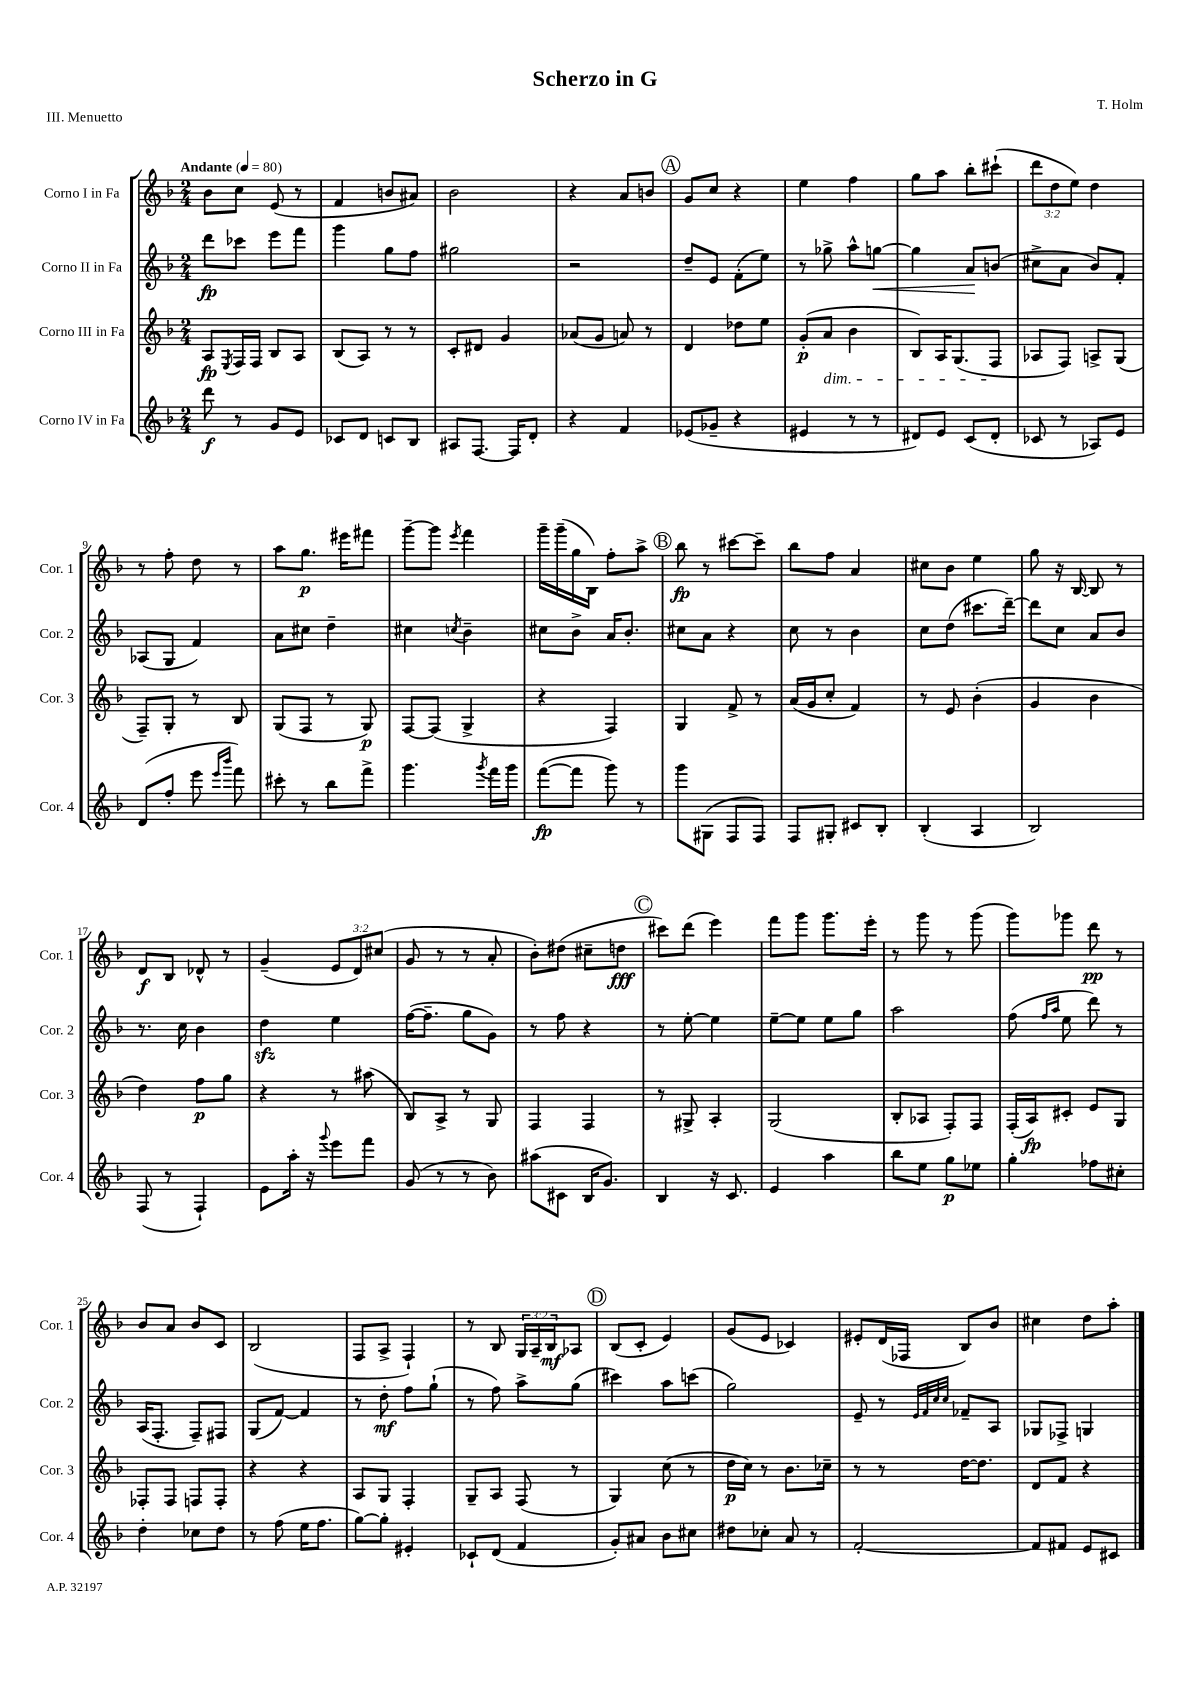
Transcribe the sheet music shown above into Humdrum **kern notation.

**kern	**kern	**kern	**kern
*staff4	*staff3	*staff2	*staff1
*clefG2	*clefG2	*clefG2	*clefG2
*k[b-]	*k[b-]	*k[b-]	*k[b-]
*M2/4	*M2/4	*M2/4	*M2/4
*MM80	*MM80	*MM80	*MM80
8ddd\	8A/L	8ddd\L	8b-\L
.	8qE/	.	.
8r	16F/L	8ccc-\J	8cc\J
.	16F/JJ	.	.
8g/L	8B-/L	8eee\L	(8e/
8e/J	8A/J	8fff\J	8r
=	=	=	=
8c-/L	(8B-/L	4ggg\	4f/
8d/J	8A/J)	.	.
8c/L	8r	8gg\L	8b/L
8B-/J	8r	8ff\J	8a#/J)
=	=	=	=
8A#/L	8c'/L	2gg#\	2b-\
[8.F/J	8d#/J	.	.
.	4g/	.	.
16F/]LK	.	.	.
8d'/J	.	.	.
=	=	=	=
4r	(8a-/L	2r	4r
.	8g/J	.	.
4f/	8a/)	.	8a/L
.	8r	.	8b/J
=	=	=	=
(8e-/L	4d/	8dd~/L	8g/L
8g-~/J	.	8e/J	8cc/J
4r	8dd-\L	(8f'\L	4r
.	8ee\J	8ee\J)	.
=	=	=	=
4e#/	(8g'/L	8r	4ee\
.	8a/J	8gg-^\	.
8r	4b-\	8aa^^\L	4ff\
8r	.	[8gg\J	.
=	=	=	=
8d#/L)	8B-/L)	4gg\]	8gg\L
8e/J	16A/K	.	8aa\J
.	(8.G/	.	.
(8c/L	.	8a/L	8bb-'\L
8d#'/J	8F/J	(8b/J	(8ccc#`\J
=	=	=	=
8c-/	8A-/L	8cc#^\L	12ddd\L
.	.	.	12dd\
8r	8F/J)	8a\J	.
.	.	.	12ee\J)
8A-/L)	8A^/L	8b-/L)	4dd\
8e/J	(8G/J	8f'/J	.
=	=	=	=
(8d/L	8F~/L)	(8A-/L	8r
8ff'/J	8G'/J	8G/J	8ff'\
8eee\	8r	4f/)	8dd\
16qqeee/LL	.	.	.
16qqbbb-/JJ	.	.	.
8fff\)	8B-/	.	8r
=	=	=	=
8ccc#'\	(8G/L	8a\L	8aa\L
8r	8F/J	8cc#\J	8.gg\J
8bb-\L	8r	4dd~\	.
.	.	.	16eee#\LK
8fff^\J	8G/)	.	8fff#\J
=	=	=	=
4.ggg\	[8F/L	4cc#\	[8ggg~\L
.	(8F/]J	.	8ggg\]J
.	.	8qcc/	8qeee/
.	4G^/	4b-~\	4fff\
8qggg/	.	.	.
16fff\LL	.	.	.
16ggg\JJ	.	.	.
=	=	=	=
([8fff\L	4r	8cc#\L	16ggg~\LL
.	.	.	(16ggg~\
8fff\]J	.	8b-^\J	16gg\
.	.	.	16B-\JJ)
8ggg\)	4F/)	16a/LK	8ff'\L
.	.	8.b-'/J	.
8r	.	.	8aa^\J
=	=	=	=
8ggg\L	4G/	8cc#\L	8bb-\
(8G#\J	.	8a\J	8r
8F/L	8f^/	4r	[8ccc#\L
8F/J)	8r	.	8ccc#~\]J
=	=	=	=
8F/L	(16a/LL	8cc\	8bb-\L
.	16g/J	.	.
8G#'/J	8cc'/J	8r	8ff\J
8c#/L	4f/)	4b-\	4a/
8B-'/J	.	.	.
=	=	=	=
(4B-'/	8r	8cc\L	8cc#\L
.	8e/	(8dd\J	8b-\J
4A/	(4b-'\	8.ccc#\L	4ee\
.	.	[16ddd~\Jk)	.
=	=	=	=
2B-/)	4g/	8ddd\]L	8gg\
.	.	8cc\J	16r
.	.	.	[16B-/
.	4b-\	8a/L	8B-/]
.	.	8b-/J	8r
=	=	=	=
(8F/	4dd\)	8.r	8d/L
8r	.	.	8B-/J
.	.	16cc\	.
4F`/)	8ff\L	4b-\	8d-^^/
.	8gg\J	.	8r
=	=	=	=
8e\L	4r	4dd\	(4g~/
16aa'\Jk	.	.	.
16r	.	.	.
8qqggg/	.	.	.
8eee\L	8r	4ee\	12e/L
.	.	.	12d/)
8fff\J	(8aa#\	.	.
.	.	.	(12cc#/J
=	=	=	=
(8g/	8B-/L)	([16ff\LK	8g/
.	.	8.ff~\]J	.
8r	8A^/J	.	8r
8r	8r	8gg\L	8r
8b-\)	8G/	8g\J)	8a'/
=	=	=	=
(8aa#\L	4F/	8r	8b-'\L)
8c#\J	.	8ff\	(8dd#\J
16B-/LK	4F/	4r	8cc#~\L
8.g/J)	.	.	.
.	.	.	8dd\J
=	=	=	=
4B-/	8r	8r	8ccc#\L)
.	8G#^/	[8ee'\	(8ddd\J
16r	4A'/	4ee\]	4eee\)
8.c/	.	.	.
=	=	=	=
4e/	(2G/	[8ee~\L	8fff\L
.	.	8ee\]J	8ggg\J
4aa\	.	8ee\L	8.ggg\L
.	.	8gg\J	.
.	.	.	16eee'\Jk
=	=	=	=
8bb-\L	8B-'/L	2aa\	8r
8ee\J	8A-/J	.	8ggg\
8gg\L	8F'/L)	.	8r
8ee-\J	8F/J	.	(8ggg\
=	=	=	=
4gg'\	(16F'/LL	(8ff\	8ggg\L)
.	16A/J)	.	.
.	.	16qqff/LL	.
.	.	16qqaa/JJ	.
.	8c#'/J	8ee\	8ggg-\J
8ff-\L	8e/L	8ddd\)	8ddd\
8cc#'\J	8G/J	8r	8r
=	=	=	=
4dd'\	8F-'/L	(16A/LK	8b-/L
.	.	8.F'/J	.
.	8F-/J	.	8a/J
8cc-\L	8F/L	8F~/L)	8b-/L
8dd\J	8F'/J	8F#/J	8c/J
=	=	=	=
8r	4r	(8G/L	(2B-/
(8ff\	.	[8f/J)	.
16ee\LK	4r	4f/]	.
8.ff\J	.	.	.
=	=	=	=
[8gg\L)	8A/L	8r	8F/L
8gg'\]J	8G/J	8dd'\	8A^/J
4e#'/	4F'/	8ff\L	4F`/)
.	.	(8gg`\J	.
=	=	=	=
8c-`/L	8G~/L	8r	8r
(8d/J	8A/J	8ff\)	8B-/
4f/	(8F/	8aa^\L	24G/LL
.	.	.	24A~/
.	.	.	24B-/J
.	8r	(8gg\J	8A-/J
=	=	=	=
8g'/L)	4G/)	4ccc#\)	(8B-/L
8a#/J	.	.	8c'/J
8b-\L	(8cc\	8aa\L	4e/)
8cc#\J	8r	(8ccc\J	.
=	=	=	=
8dd#\L	16dd\LL	2gg\)	(8g/L
.	16cc\JJ)	.	.
8cc-'\J	8r	.	8e/J
8a/	8.b-\L	.	4c-/)
8r	.	.	.
.	16cc-~\Jk	.	.
=	=	=	=
[2f'/	8r	8e~/	8e#'/L
.	8r	8r	(16d/L
.	.	.	16F-/JJ
.	.	32qqe/LLL	.
.	.	32qqf/	.
.	.	32qqcc/	.
.	.	32qqcc/JJJ	.
.	[16dd\LK	8f-~/L	8B-/L)
.	8.dd\]J	.	.
.	.	8A/J	8b-/J
=	=	=	=
8f/]L	8d/L	8G-/L	4cc#\
8f#/J	8f/J	8F-^/J	.
8e/L	4r	4G/	8dd\L
8c#/J	.	.	8aa'\J
==	==	==	==
*-	*-	*-	*-
